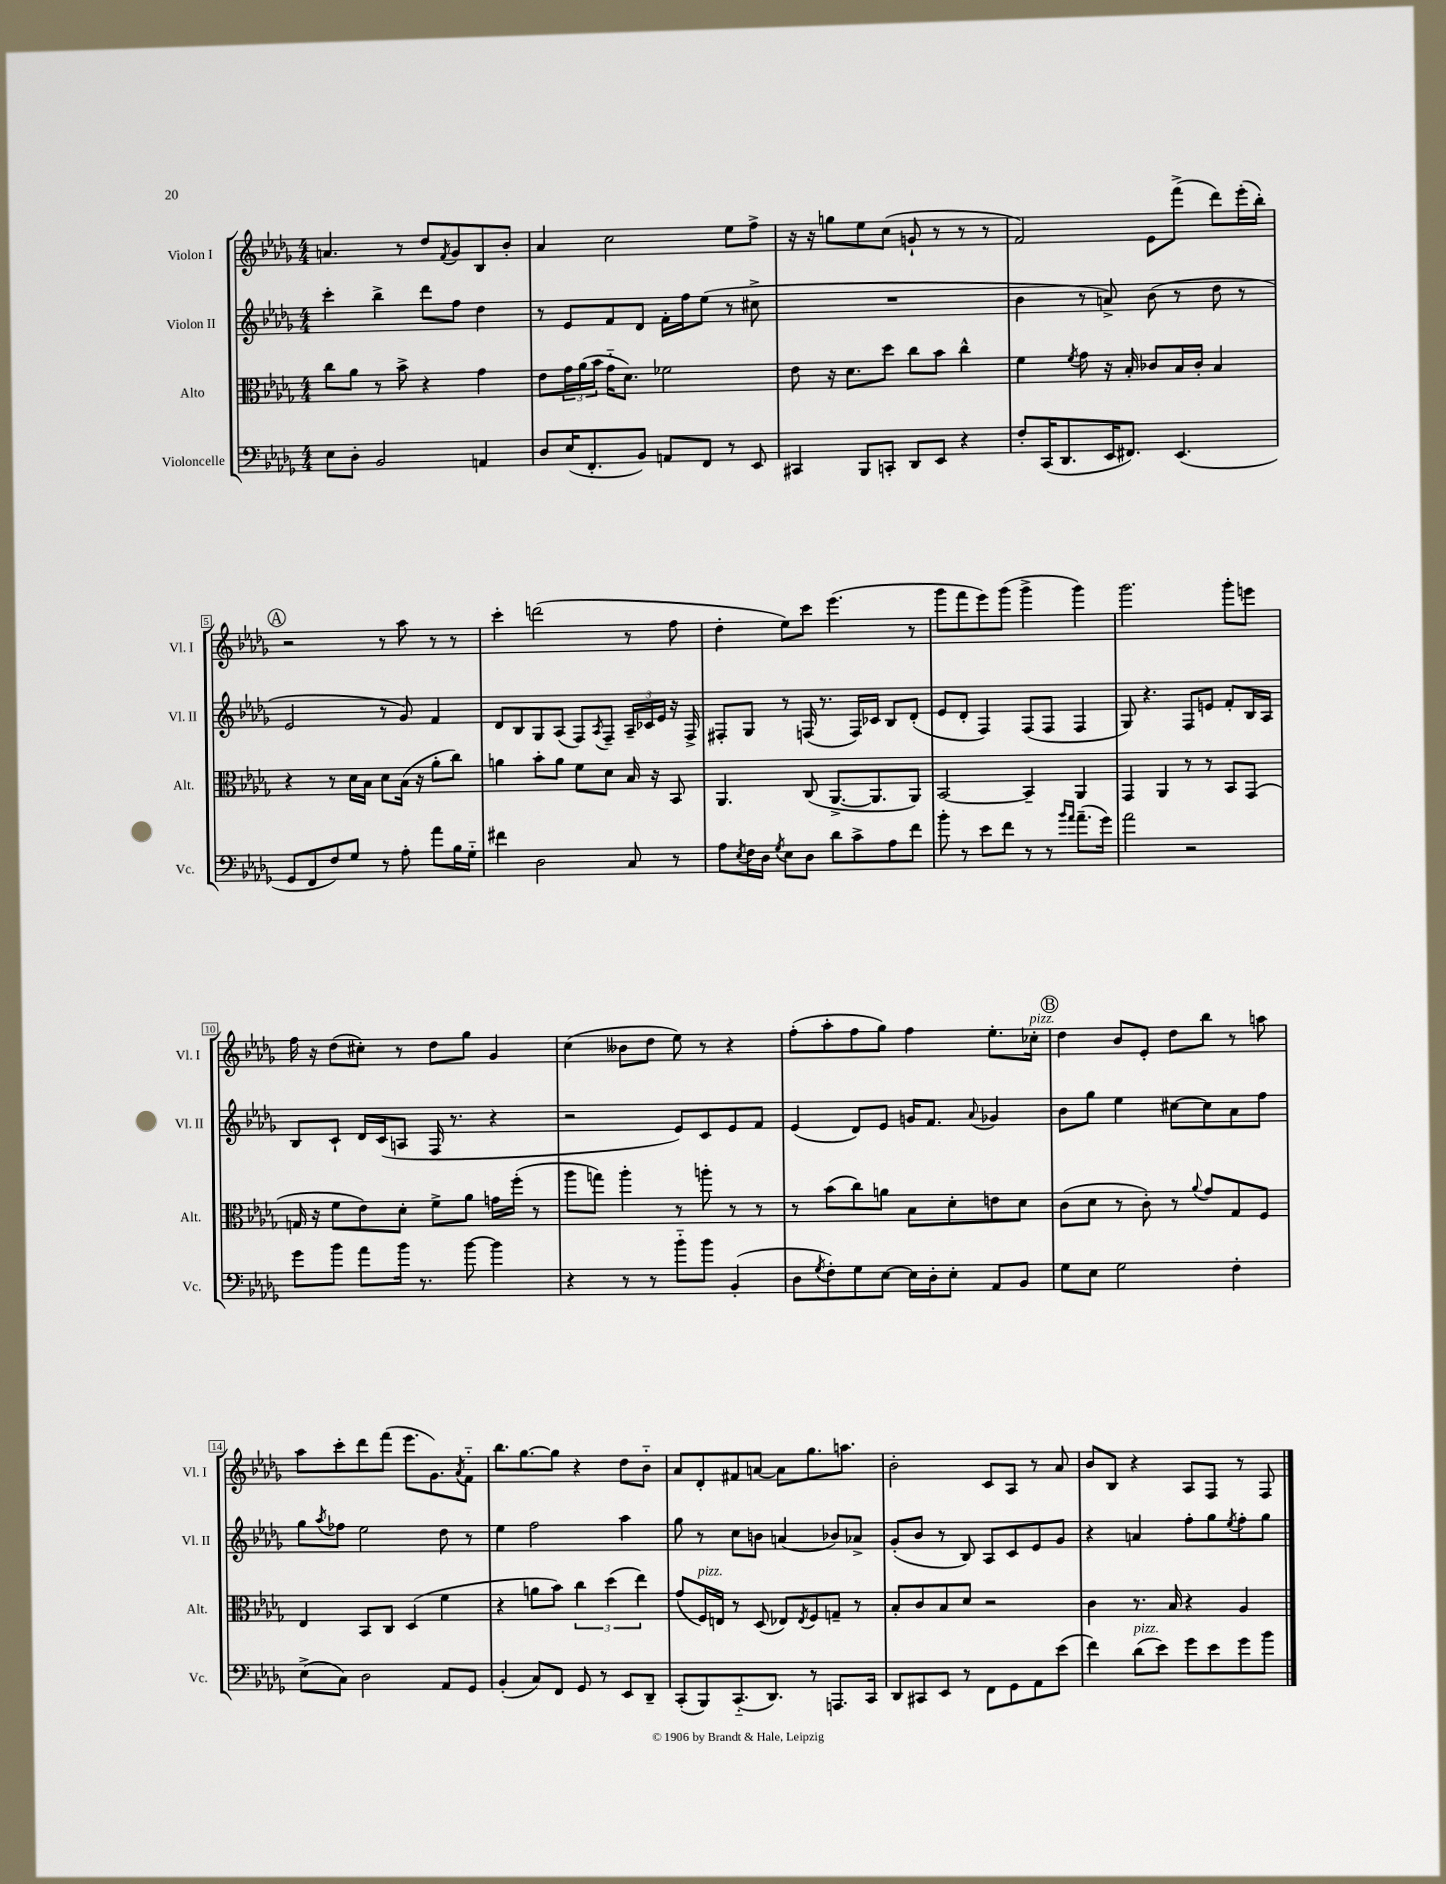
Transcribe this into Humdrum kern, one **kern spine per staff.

**kern	**kern	**kern	**kern
*staff4	*staff3	*staff2	*staff1
*clefF4	*clefC3	*clefG2	*clefG2
*k[b-e-a-d-g-]	*k[b-e-a-d-g-]	*k[b-e-a-d-g-]	*k[b-e-a-d-g-]
*M4/4	*M4/4	*M4/4	*M4/4
8E-\L	8cc\L	4ccc'\	4.a/
8D-'\J	8a-\J	.	.
2BB-/	8r	4bb-^\	.
.	8b-^\	.	8r
.	4r	8ddd-\L	8dd-/L
.	.	.	8qf/
.	.	8ff\J	8g-/
4AA/	4g-\	4dd-\	8B-/
.	.	.	8b-'/J
=	=	=	=
8D-/L	8e-\L	8r	4a-/
(16E-/K	24g-\L	8e-/L	.
.	(24a-\	.	.
8.FF'/	.	.	.
.	24b-\JJ	.	.
.	16g-'~\LK	8f/	2cc\
.	8.d-\J)	.	.
8BB-/J)	.	8d-/J	.
8AA/L	2f-\	16f'\LL	.
.	.	16ff\J	.
8FF/J	.	(8ee-\J	.
8r	.	8r	8ee-\L
8EE-/	.	8cc#^\	8ff^\J
=	=	=	=
4CC#/	8e-\	1r	16r
.	.	.	16r
.	16r	.	8gg\L
.	8.d-\L	.	.
8BBB-/L	.	.	8ee-\
8CC'/J	8dd-\J	.	(8cc\J
8DD-/L	8cc\L	.	8g`/
8EE-/J	8b-\J	.	8r
4r	4cc^^\	.	8r
.	.	.	8r
=	=	=	=
8F'/L	4f\	4b-\	2f/)
(16CC/K	.	.	.
8.DD-/	.	.	.
.	8qf/	.	.
.	8g-\	8r	.
16EE-/K	16r	8a^/)	.
8.FF#/J)	16B-'/	.	.
.	8c-/L	(8b-\	8e-\L
(4.EE-/	16B-/L	8r	(8fff^\J
.	16c-'/JJ	.	.
.	4B-/	8dd-\	8ddd-\L)
.	.	8r	(16eee-'\L
.	.	.	16bb-'\JJ)
=	=	=	=
8GG-/L	4r	2e-/	2r
8FF/	.	.	.
8F/)	8r	.	.
8G-/J	16d-\LL	.	.
.	16B-\JJ	.	.
8r	8d-\L	8r	8r
8A-'\	(16B-\Jk	8g-/)	8aa-\
.	16r	.	.
8a-\L	8a-'\L	4f/	8r
16B-\L	8cc\J)	.	8r
16G-'~\JJ	.	.	.
=	=	=	=
4f#\	4a\	8d-/L	4ccc'\
.	.	8B-/	.
2D-\	8b-'\L	8G-/	(2ddd\
.	8a\J	(8A-/J	.
.	8f\L	8F/L)	.
.	.	8qA-/	.
.	8d-\J	8F~/J	.
8C/	16B-/	24A-~/LL	8r
.	.	24c-/	.
.	16r	.	.
.	.	24e-/JJ	.
8r	8BB-/	16r	8ff\
.	.	16F^/	.
=	=	=	=
8A-\L	4.AA-/	8F#'/L	4dd-'\
8qE-/	.	.	.
16F\L	.	8G-/J	.
16D-\JJ	.	.	.
8qG-/	.	.	.
8E-\L	.	8r	8ee-\L)
8D-\J	(8C/	(16F/	8ccc\J
.	.	8.r	.
8d-\L	[8.AA-^/L	.	(4.eee-\
8c^\	.	16F/LL)	.
.	8.AA-/]	16c-/JJ	.
8A-\	.	8B-/L	.
8f\J	8AA-/J)	(8d-'/J	8r
=	=	=	=
8b-'\	[2BB-/	8e-/L	8ggg-\L
8r	.	8d-'/J	8fff\
8e-\L	.	4F/)	8eee-\)
8f\J	.	.	(8ggg-\J
8r	4BB-~/]	(8F/L	4ggg-^\
8r	.	8F/J	.
16qqb-/LL	.	.	.
16qqa-/JJ	.	.	.
(8.a-~\L	4AA-/	4F/	4ggg-\)
16g-\Jk)	.	.	.
=	=	=	=
2a-\	4GG-/	8G-/)	2.ggg-\
.	.	4.r	.
.	4AA-/	.	.
2r	8r	8F/L	.
.	8r	8e/J	.
.	8BB-/L	8f'/L	8ggg-'\L
.	(8GG-/J	16B-/L	8eee\J
.	.	16A-/JJ	.
=	=	=	=
8g-\L	16G/	8B-/L	16ff\
.	16r	.	16r
8b-\J	8f\L	8c`/J	(8dd-\L
8a-\L	8e-\)	16d-/LL	8cc#'\J)
.	.	(16c/J	.
16b-\Jk	8d-'\J	8A/J	8r
8.r	.	.	.
.	8f^\L	16F/	8dd-\L
.	.	8.r	.
[8b-\	8a-\J	.	8gg-\J
4b-\]	16g\LL	4r	4g-/
.	(16ff'\JJ	.	.
.	8r	.	.
=	=	=	=
4r	8aa-\L	2r	(4cc\
.	8gg\J)	.	.
8r	4aa-'\	.	8b--\L
8r	.	.	8dd-\J
8b-'~\L	8r	8e-/L)	8ee-\)
8b-\J	8aa'\	8c/	8r
(4BB-'/	8r	8e-/	4r
.	8r	8f/J	.
=	=	=	=
8D-\L	8r	(4e-/	(8ff'\L
8qG-/	.	.	.
8F'\)	(8b-\L	.	8aa-'\
8G-\	8cc\)	8d-/L)	8ff\
[8E-\J	8a\J	8e-/J	8gg-\J)
16E-\]LL	8B-\L	16g/LK	4ff\
16D-'\J	.	8.f/J	.
8E-'\J	8d-'\	.	.
.	.	8qqa-/	.
8AA-/L	8e\	4g-/	8.ee-'\L
8BB-/J	8d-\J	.	.
.	.	.	16cc-'\Jk
=	=	=	=
8G-\L	(8c\L	8b-\L	4dd-\
8E-\J	8d-\J	8gg-\J	.
2G-\	8r	4ee-\	8b-/L
.	8c'\)	.	8e-'/J
.	8r	[8cc#\L	8dd-\L
.	8qqa-/	.	.
.	8g-/L	8cc#\]	8bb-\J
4F'\	8G-/	8a-\	8r
.	8F/J	8ff\J	8aa\
=	=	=	=
(8E-^\L	4E-/	8gg-\L	8aa-\L
.	.	8qaa-/	.
8C\J)	.	8ff-\J	8ccc'\
2D-\	8BB-/L	2ee-\	8ddd-\
.	8C/J	.	(8fff\J
.	(4D-/	.	8.eee-\L
.	.	.	8.g-\)
8AA-/L	4f\	8dd-\	.
.	.	.	8qa-/
8GG-/J	.	8r	8f'~\J
=	=	=	=
(4BB-'/	4r	4ee-\	8.bb-\L
.	.	.	[8.gg-\
8C/L)	8a\L	2ff\	.
8FF/J	8b-\J)	.	8gg-\]J
8GG-/	6cc\	.	4r
8r	.	.	.
.	(6dd-\	.	.
8EE-/L	.	4aa-\	8dd-\L
.	6ee-\)	.	.
8DD-~/J	.	.	8b-'~\J
=	=	=	=
(8CC'/L	(8g-/L	8gg-\	8a-/L
8BBB-/)	16F/L)	8r	8d-'/
.	16E/JJ	.	.
(8.CC'~/	8r	8cc\L	8f#/
.	(8D-/	8b\J	[8a/J
8.DD-/J)	.	.	.
.	8E-/L)	(4a/	8a\]L
.	8qE-/	.	.
8r	8F/	.	8.gg-\
8.AAA/L	8G~/J	8b-/L)	.
.	.	.	8.aa\J
.	8r	8a-^/J	.
16CC/Jk	.	.	.
=	=	=	=
8DD-/L	8B-'/L	(8g-'/L	2b-'\
8CC#/	8c/	8b-/J	.
8EE-/J	8B-/	8r	.
8r	8d-/J	8B-/)	.
8FF\L	2r	8A-/L	8c/L
8GG-\	.	8c/	8A-/J
8AA-\	.	8e-/	8r
(8e-\J	.	8g-/J	8a-/
=	=	=	=
4f\)	4c\	4r	8b-/L
.	.	.	8B-/J
(8d-\L	8.r	4a/	4r
8e-\J)	.	.	.
.	16B-/	.	.
8g-\L	4r	8ff'\L	8A-/L
8e-\	.	8gg-\	8F/J
.	.	8qee-/	.
8g-\	4A-/	8ff'\	8r
8b-\J	.	8gg-\J	8F/
==	==	==	==
*-	*-	*-	*-
